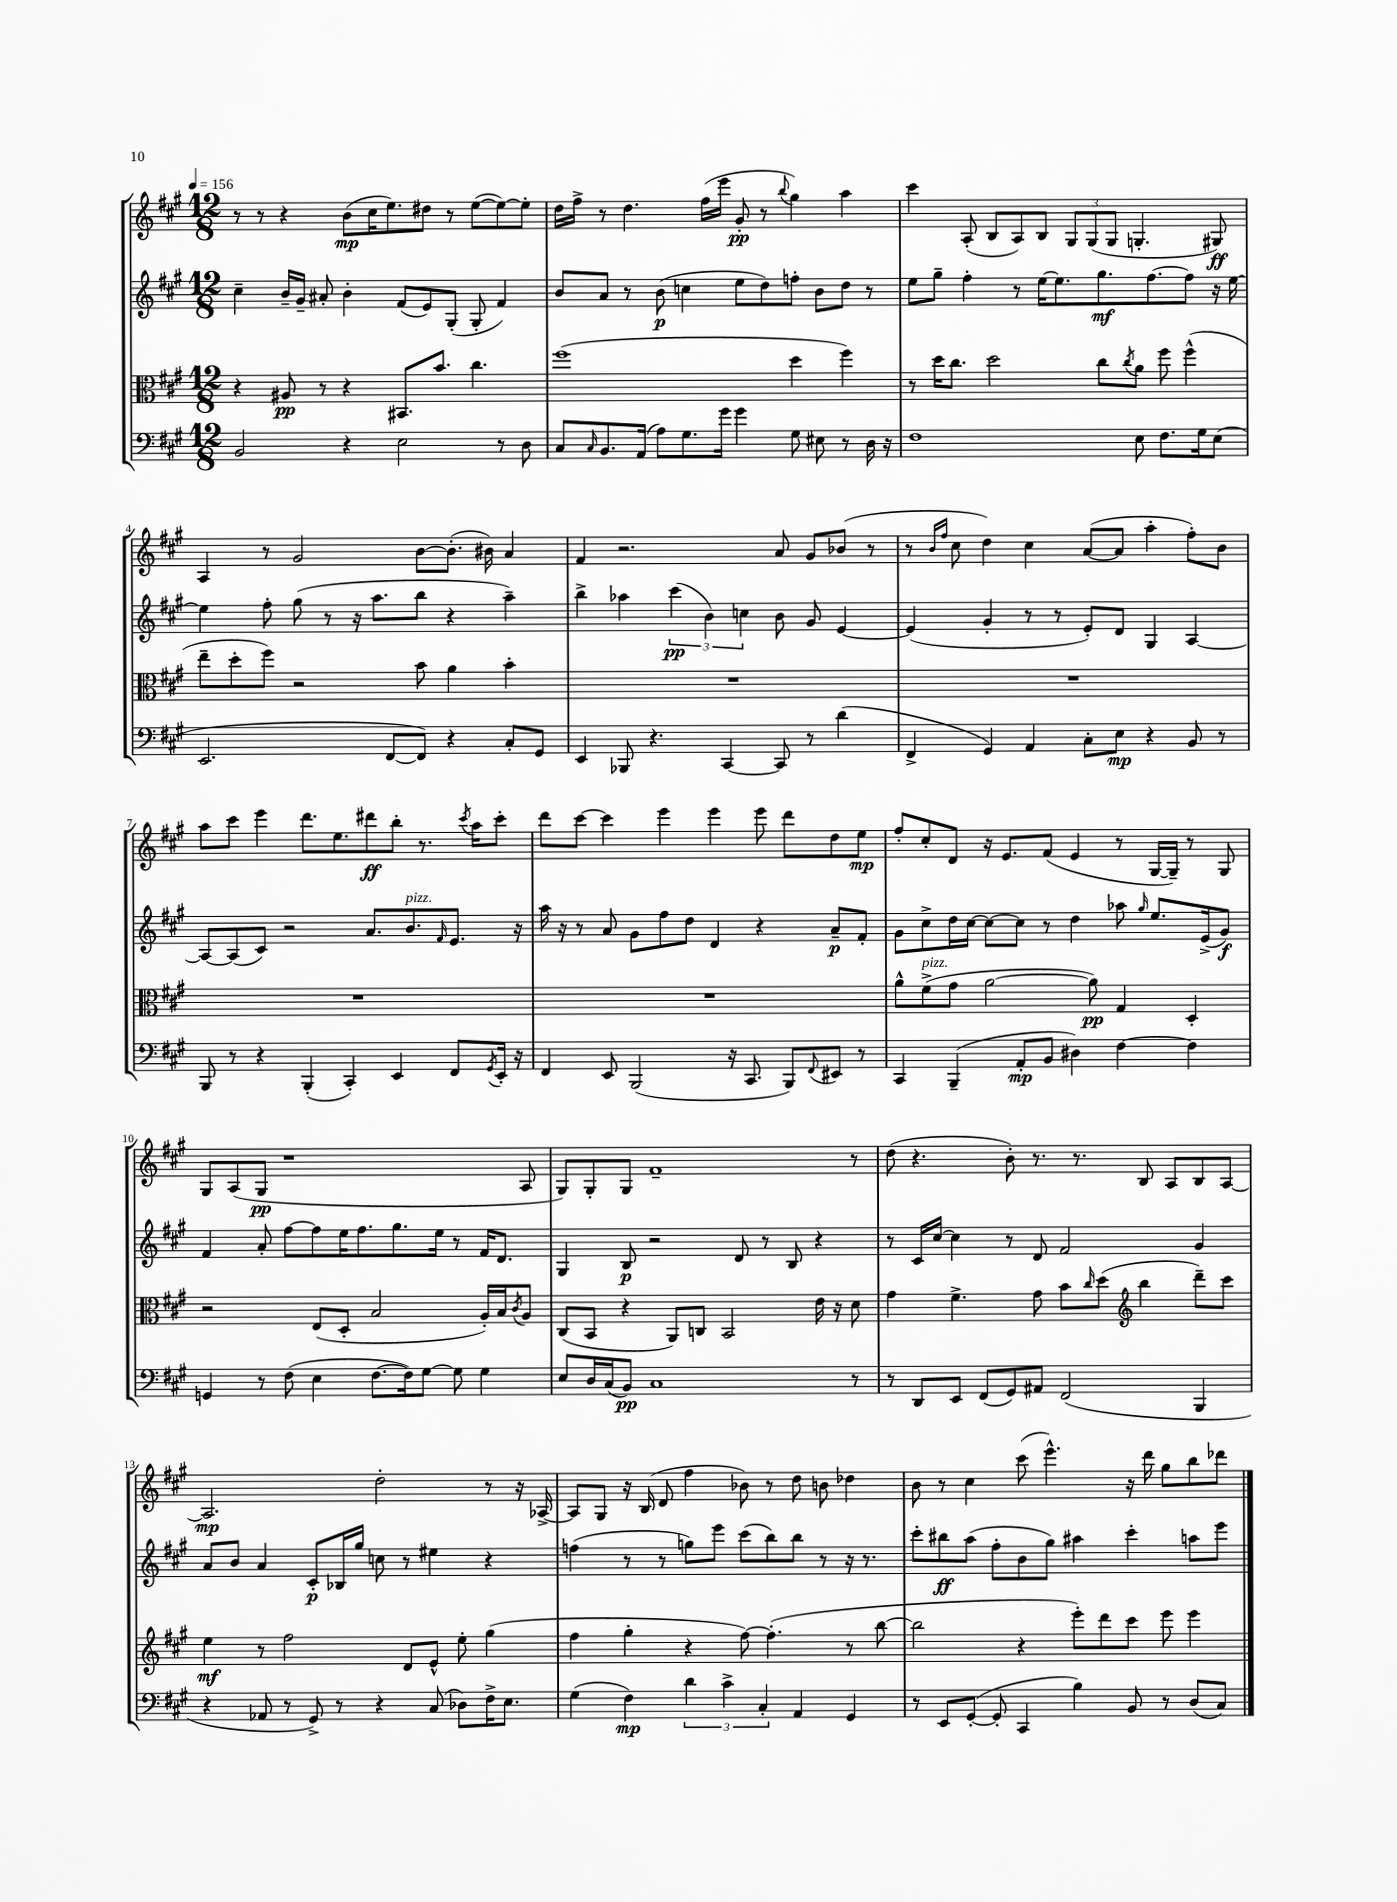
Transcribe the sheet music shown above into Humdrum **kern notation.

**kern	**dynam	**kern	**dynam	**kern	**dynam	**kern	**dynam
*part4	*part4	*part3	*part3	*part2	*part2	*part1	*part1
*staff4	*staff4	*staff3	*staff3	*staff2	*staff2	*staff1	*staff1
*clefF4	*	*clefC3	*	*clefG2	*	*clefG2	*
*k[f#c#g#]	*	*k[f#c#g#]	*	*k[f#c#g#]	*	*k[f#c#g#]	*
*M12/8	*	*M12/8	*	*M12/8	*	*M12/8	*
*MM156	*	*MM156	*	*MM156	*	*MM156	*
=1	=1	=1	=1	=1	=1	=1	=1
2BB/	.	4r	.	4cc#~\	.	8r	.
.	.	.	.	.	.	8r	.
.	.	8A#X/	pp	16b~/LL	.	4r	.
.	.	.	.	16g#~/JJ	.	.	.
.	.	8r	.	8a#X'/	.	.	.
4r	.	4r	.	4b'\	.	(8b\L	mp
.	.	.	.	.	.	16cc#\K	.
.	.	.	.	.	.	8.ee\)	.
2E\	.	8.BB#X/L	.	(8f#/L	.	.	.
.	.	.	.	8e/)	.	8dd#X\J	.
.	.	8.b/J	.	.	.	.	.
.	.	.	.	(8G#'/J	.	8r	.
.	.	4.cc#\	.	8G#'/	.	([8ee\L	.
8r	.	.	.	4f#/)	.	8ee\_)	.
8D\	.	.	.	.	.	8ee'\J]	.
=2	=2	=2	=2	=2	=2	=2	=2
8C#/L	.	(1ff#	.	8b/L	.	16dd\LL	.
.	.	.	.	.	.	16ff#^\JJ	.
16qqC#/	.	.	.	.	.	.	.
8.BB/	.	.	.	8a/J	.	8r	.
.	.	.	.	8r	.	4.dd\	.
(16AA/Jk	.	.	.	.	.	.	.
8A\L)	.	.	.	(8b\	p	.	.
8.G#\	.	.	.	4ccn\	.	.	.
.	.	.	.	.	.	(16ff#\LL	.
16g#\Jk	.	.	.	.	.	16eee\JJ	.
4g#\	.	.	.	8ee\L	.	8g#'/	pp
.	.	.	.	8dd\)	.	8r	.
.	.	.	.	.	.	8qqbb/	.
8G#\	.	4dd\	.	8ffn'\J	.	4gg#\)	.
8E#X\	.	.	.	8b\L	.	.	.
8r	.	4ff#\)	.	8dd\J	.	4aa\	.
16D\	.	.	.	8r	.	.	.
16r	.	.	.	.	.	.	.
=3	=3	=3	=3	=3	=3	=3	=3
1F#	.	8r	.	8ee\L	.	4ccc#\	.
.	.	16dd\KL	.	8gg#~\J	.	.	.
.	.	8.cc#\J	.	.	.	.	.
.	.	.	.	4ff#'\	.	(8A'/	.
.	.	2dd\	.	.	.	8B/L	.
.	.	.	.	8r	.	8A/)	.
.	.	.	.	[16ee\KL	.	8B/J	.
.	.	.	.	8.ee\]	.	.	.
.	.	.	.	.	.	12G#/L	.
.	.	.	.	.	.	(12G#/	.
.	.	8cc#\L	.	8.gg#\	mf	.	.
.	.	.	.	.	.	12G#/J	.
.	.	8qcc#/	.	.	.	.	.
8E\	.	8a\J	.	.	.	4.Gn'/	.
.	.	.	.	[8.ff#\	.	.	.
8.F#\L	.	8ff#\	.	.	.	.	.
.	.	(4ff#^^\	.	8ff#\J]	.	.	.
16G#\k	.	.	.	.	.	.	.
(8E\J	.	.	.	16r	.	8G#X/)	ff
.	.	.	.	[16ee\	.	.	.
!!LO:LB:g=z
=4	=4	=4	=4	=4	=4	=4	=4
2.EE/	.	8ee~\L	.	4ee\]	.	4A/	.
.	.	8dd'\	.	.	.	.	.
.	.	8ff#\J)	.	8ff#'\	.	8r	.
.	.	2r	.	(8gg#\	.	2g#/	.
.	.	.	.	8r	.	.	.
.	.	.	.	16r	.	.	.
.	.	.	.	8.aa\L	.	.	.
[8FF#/L	.	.	.	.	.	.	.
8FF#/J])	.	8b\	.	8bb\J	.	[8b\L	.
4r	.	4a\	.	4r	.	(8.b'\J]	.
.	.	.	.	.	.	16b#X\)	.
8C#'/L	.	4b'\	.	4aa~\)	.	4a/	.
8GG#/J	.	.	.	.	.	.	.
=5	=5	=5	=5	=5	=5	=5	=5
4EE/	.	1.r	.	4bb^\	.	4f#/	.
8BBB-X/	.	.	.	4aa-X\	.	2.r	.
4.r	.	.	.	.	.	.	.
.	.	.	.	(6ccc#\	pp	.	.
.	.	.	.	6b\)	.	.	.
[4CC#/	.	.	.	.	.	.	.
.	.	.	.	6ccn\	.	.	.
8CC#/]	.	.	.	8b\	.	8a/	.
8r	.	.	.	8g#/	.	8g#/L	.
(4d\	.	.	.	[4e/	.	(8b-X/J	.
.	.	.	.	.	.	8r	.
=6	=6	=6	=6	=6	=6	=6	=6
4FF#^/	.	1.r	.	(4e/]	.	8r	.
.	.	.	.	.	.	16qqb/LL	.
.	.	.	.	.	.	16qqff#/JJ	.
.	.	.	.	.	.	8cc#\	.
4GG#/)	.	.	.	4g#'/	.	4dd\)	.
4AA/	.	.	.	8r	.	4cc#\	.
.	.	.	.	8r	.	.	.
8C#'\L	.	.	.	8e'/L)	.	([8a/L	.
8E\J	mp	.	.	8d/J	.	8a/J]	.
4r	.	.	.	4G#/	.	4aa'\	.
8BB/	.	.	.	[4A/	.	8ff#'\L)	.
8r	.	.	.	.	.	8b\J	.
!!LO:LB:g=z
=7	=7	=7	=7	=7	=7	=7	=7
8BBB/	.	1.r	.	8A/L_	.	8aa\L	.
8r	.	.	.	(8A/]	.	8ccc#\J	.
4r	.	.	.	8c#/J)	.	4eee\	.
.	.	.	.	2r	.	.	.
(4BBB'/	.	.	.	.	.	8.ddd\L	.
.	.	.	.	.	.	8.ee\	.
4CC#'/)	.	.	.	.	.	.	.
.	.	.	.	8.a/L	.	8ddd#X\	ff
4EE/	.	.	.	.	.	8bb'\J	.
!	!	!	!	!LO:TX:a:i:t=pizz.	!	!	!
.	.	.	.	8.b/	.	.	.
.	.	.	.	.	.	8.r	.
.	.	.	.	16qqf#/	.	.	.
8FF#/L	.	.	.	8.e/J	.	.	.
.	.	.	.	.	.	8qccc#/	.
.	.	.	.	.	.	16aa\KL	.
8qGG#/	.	.	.	.	.	.	.
16EE'/Jk	.	.	.	.	.	8ccc#'\J	.
16r	.	.	.	16r	.	.	.
=8	=8	=8	=8	=8	=8	=8	=8
4FF#/	.	1.r	.	16aa\	.	8ddd\L	.
.	.	.	.	16r	.	.	.
.	.	.	.	8r	.	[8ccc#\J	.
8EE/	.	.	.	8a/	.	4ccc#\]	.
(2BBB/	.	.	.	8g#\L	.	.	.
.	.	.	.	8ff#\	.	4eee\	.
.	.	.	.	8dd\J	.	.	.
.	.	.	.	4d/	.	4eee\	.
16r	.	.	.	.	.	.	.
8.CC#/	.	.	.	.	.	.	.
.	.	.	.	4r	.	8eee\	.
8BBB/L)	.	.	.	.	.	8ddd\L	.
8qqFF#/	.	.	.	.	.	.	.
8EE#X/J	.	.	.	8a~/L	p	8dd\	.
8r	.	.	.	8f#'/J	.	8ee\J	mp
=9	=9	=9	=9	=9	=9	=9	=9
4CC#/	.	8a^^\L	.	8g#\L	.	8ff#'/L	.
!	!	!LO:TX:a:i:t=pizz.	!	!	!	!	!
.	.	(8f#^\	.	8cc#^\	.	8cc#'/	.
(4BBB~/	.	8g#\J	.	16dd\L	.	8d/J	.
.	.	.	.	[16cc#\JJ	.	.	.
.	.	[2a\	.	8cc#\L_	.	16r	.
.	.	.	.	.	.	8.e/L	.
8AA'/L	mp	.	.	8cc#\J]	.	.	.
8BB/J	.	.	.	8r	.	(8f#/J	.
4D#X\)	.	.	.	4dd\	.	4e/	.
.	.	8a\])	pp	.	.	.	.
[4F#\	.	4G#/	.	8aa-X\	.	8r	.
.	.	.	.	16qqgg#/	.	.	.
.	.	.	.	8.ee/L	.	[16G#/LL	.
.	.	.	.	.	.	16G#~/JJ])	.
4F#\]	.	4D'/	.	.	.	8r	.
.	.	.	.	(16e^/k	.	.	.
.	.	.	.	8g#/J)	f	8G#/	.
!!LO:LB:g=z
=10	=10	=10	=10	=10	=10	=10	=10
4GGn/	.	2r	.	4f#/	.	8G#/L	.
.	.	.	.	.	.	(8A/	.
8r	.	.	.	8a'/	.	8G#/J	pp
(8F#\	.	.	.	[8ff#\L	.	1r	.
4E\	.	(8E/L	.	8ff#\]	.	.	.
.	.	8D'/J	.	16ee\K	.	.	.
.	.	.	.	8.ff#\	.	.	.
[8.F#\L	.	2B/	.	.	.	.	.
.	.	.	.	8.gg#\	.	.	.
16F#\k])	.	.	.	.	.	.	.
[8G#\J	.	.	.	.	.	.	.
.	.	.	.	16ee\Jk	.	.	.
8G#\]	.	.	.	8r	.	.	.
4G#\	.	16A'/LL)	.	16f#/KL	.	.	.
.	.	16B/J	.	8.d/J	.	.	.
.	.	8qc#/	.	.	.	.	.
.	.	8A/J	.	.	.	8A/	.
=11	=11	=11	=11	=11	=11	=11	=11
8E/L	.	(8C#/L	.	4G#/	.	8G#/L)	.
16D/L	.	8BB/J	.	.	.	8G#'/	.
(16C#/J	.	.	.	.	.	.	.
8BB/J)	pp	4r	.	8B/	p	8G#/J	.
1C#	.	.	.	2r	.	1f#~	.
.	.	8AA/L)	.	.	.	.	.
.	.	8Cn/J	.	.	.	.	.
.	.	2BB/	.	.	.	.	.
.	.	.	.	8d/	.	.	.
.	.	.	.	8r	.	.	.
.	.	.	.	8B/	.	.	.
.	.	16e\	.	4r	.	.	.
.	.	16r	.	.	.	.	.
8r	.	8d\	.	.	.	8r	.
=12	=12	=12	=12	=12	=12	=12	=12
8r	.	4g#\	.	8r	.	(8dd\	.
8DD/L	.	.	.	16c#/LL	.	4.r	.
.	.	.	.	[16cc#/JJ	.	.	.
8EE/J	.	4.f#^\	.	4cc#\]	.	.	.
(8FF#/L	.	.	.	.	.	.	.
8GG#/)	.	.	.	8r	.	8b'\)	.
8AA#X/J	.	8g#\	.	8d/	.	8.r	.
(2FF#/	.	8b\L	.	2f#/	.	.	.
.	.	.	.	.	.	8.r	.
.	.	16qqcc#/	.	.	.	.	.
.	.	(8dd\J	.	.	.	.	.
*	*	*clefG2	*	*	*	*	*
.	.	4bb\	.	.	.	8B/	.
.	.	.	.	.	.	8A/L	.
4BBB/	.	8ddd~\L)	.	4g#/	.	8B/	.
.	.	8ccc#\J	.	.	.	[8A/J	.
!!LO:LB:g=z
=13	=13	=13	=13	=13	=13	=13	=13
4r	.	4ee\	mf	8a/L	.	2.A/]	mp
.	.	.	.	8b/J	.	.	.
8AA-X/	.	8r	.	4a/	.	.	.
8r	.	2ff#\	.	.	.	.	.
8GG#^/)	.	.	.	8c#'/L	p	.	.
8r	.	.	.	16B-X/L	.	.	.
.	.	.	.	16gg#/JJ	.	.	.
4r	.	.	.	8ccn\	.	2dd'\	.
.	.	8d/L	.	8r	.	.	.
(8C#/	.	8e^^/J	.	4ee#X\	.	.	.
8D-X\L)	.	8ee'\	.	.	.	.	.
16F#^\K	.	(4gg#\	.	4r	.	8r	.
8.E\J	.	.	.	.	.	.	.
.	.	.	.	.	.	16r	.
.	.	.	.	.	.	[16A-X^/	.
=14	=14	=14	=14	=14	=14	=14	=14
(4G#\	.	4ff#\	.	(4ffn\	.	8A-/L]	.
.	.	.	.	.	.	8G#/J	.
4F#\)	mp	4gg#'\	.	8r	.	16r	.
.	.	.	.	.	.	(16B/	.
.	.	.	.	8r	.	8d/	.
6d\	.	4r	.	8ggn\L)	.	4ff#\	.
.	.	.	.	8eee\J	.	.	.
6c#^\	.	.	.	.	.	.	.
.	.	[8ff#\)	.	(8ccc#\L	.	8b-X\)	.
6C#'/	.	.	.	.	.	.	.
.	.	(4.ff#'\]	.	8bb\)	.	8r	.
4AA/	.	.	.	8bb\J	.	8dd\	.
.	.	.	.	8r	.	8bn\	.
4GG#/	.	8r	.	16r	.	4dd-X\	.
.	.	.	.	8.r	.	.	.
.	.	[8bb\	.	.	.	.	.
=15	=15	=15	=15	=15	=15	=15	=15
8r	.	2bb\]	.	8ccc#'\L	.	8b\	.
8EE/L	.	.	.	8bb#X\	ff	8r	.
([8GG#'/J	.	.	.	(8aa\J	.	4cc#\	.
8GG#'/]	.	.	.	8ff#'\L	.	.	.
4CC#/	.	4r	.	8b\	.	(8ccc#\	.
.	.	.	.	8gg#\J)	.	4.eee^^\)	.
4B\)	.	8eee'\L)	.	4aa#X\	.	.	.
.	.	8ddd\	.	.	.	.	.
8BB/	.	8ccc#\J	.	4ccc#'\	.	16r	.
.	.	.	.	.	.	16ddd\	.
8r	.	8eee\	.	.	.	8gg#\L	.
(8D/L	.	4eee\	.	8aan\L	.	8bb\	.
8C#/J)	.	.	.	8eee\J	.	8ddd-X\J	.
==	==	==	==	==	==	==	==
*-	*-	*-	*-	*-	*-	*-	*-
